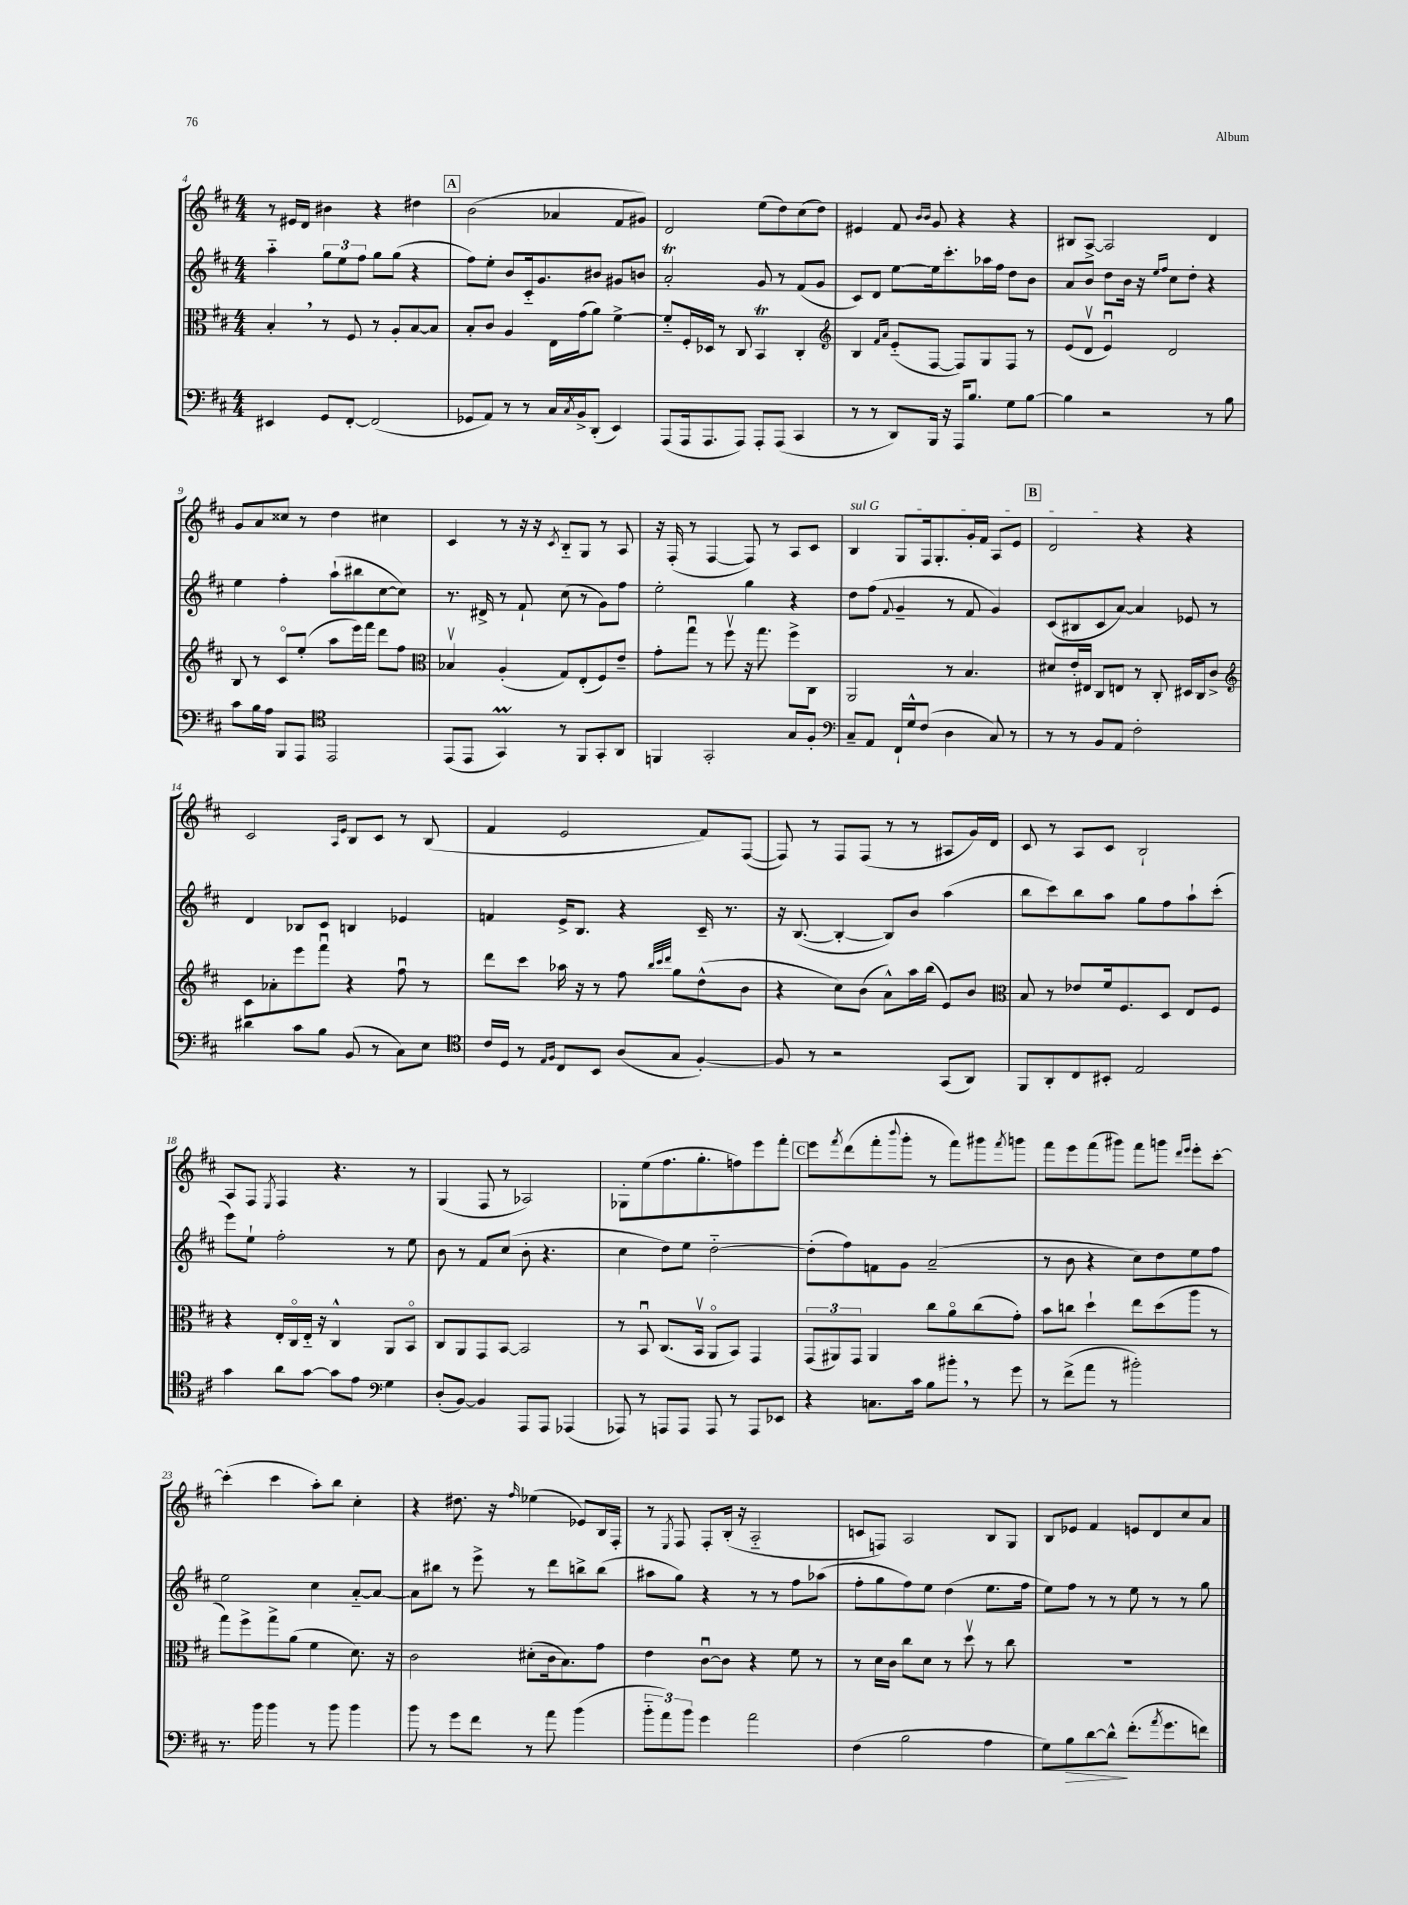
<<
\new StaffGroup <<
\new Staff = "s0" {
    \clef treble \key d \major \numericTimeSignature \time 4/4
    r8 eis'16 d'16 bis'4 r4 dis''4 |
    \mark \markup { \box "A" } b'2( aes'4 fis'8 gis'8) |
    d'2 e''8( d''8) cis''8( d''8) |
    eis'4 fis'8 \grace { b'16 b'16 } g'8 r4 r4 |
    bis8 a8~-> a2 d'4 |
    g'8 a'8 cisis''8 r8 d''4 cis''4 |
    cis'4 r8 r16 r16 \acciaccatura { cis'8 } b8-_ g8 r8 a8 |
    r16 fis16-.( r8 fis4~ fis8) r8 a8 cis'8 |
    \once \override TextSpanner.bound-details.left.text = \markup { \italic "sul G" } b4\startTextSpan g8 fis16 g8.-. g'16-. fis'16 a8 e'8 |
    \mark \markup { \box "B" } d'2\stopTextSpan r4 r4 |
    cis'2 \grace { a16 e'16 } b8 cis'8 r8 b8( |
    fis'4 e'2 fis'8) fis8~( |
    fis8) r8 fis8 fis8( r8 r8 ais8 g'16) d'16 |
    cis'8 r8 a8 cis'8 b2-! |
    a8 fis8 \acciaccatura { e8 } fis4 r4. r8 |
    g4( fis8 r8 aes2) |
    ges8-. e''8( fis''8. g''8.-. f''8) e'''8 fis'''8-. |
    \mark \markup { \box "C" } e'''8 \acciaccatura { fis'''8 } d'''8( fis'''8-. \appoggiatura { b'''8 } g'''8-. r8 fis'''8) gis'''8 \acciaccatura { fis'''8 } g'''8 |
    fis'''8 e'''8 fis'''8( gis'''8) fis'''8 g'''8 \grace { d'''16 e'''16 } e'''8-. cis'''8~-. |
    cis'''4-.( cis'''4 a''8-.) b''8 cis''4-. |
    r4 dis''8. r16 \grace { fis''16 } ees''4( ees'8) b16 fis16-. |
    r8 \acciaccatura { e8 } fis8 fis8-. b16-.( r16 a2-_ |
    c'8 f8) a2 b8 g8 |
    b8 ees'8 fis'4 e'8 d'8 cis''8 a'8 \bar "|." |
}
\new Staff = "s1" {
    \clef treble \key d \major \numericTimeSignature \time 4/4
    a''4-_ \tuplet 3/2 { g''8 e''8 fis''8 } g''8 g''8( r4 |
    \mark \markup { \box "A" } fis''8) e''8-. b'8 cis'16-_ g'8. bis'8 gis'8 b'8 |
    a'2-.\trill g'8 r8 fis'8( g'8 |
    cis'8) d'8 e''8~ e''16 cis'''8.-. aes''16 fis''16 d''8 b'8 |
    a'8 b'8 d''8 b'16 r16 \grace { e''16 fis''16 } cis''8 d''8-. r4 |
    e''4 fis''4-. a''8-!( bis''8 cis''8~ cis''8) |
    r8. dis'16-> r8 fis'8-! cis''8( r8 g'8) fis''8 |
    e''2-. g''4 r4 |
    d''8 fis''8( \appoggiatura { fis'8 } g'4-- r8 fis'8 g'4) |
    \mark \markup { \box "B" } cis'8( bis8 cis'8 a'8~) a'4 ees'8 r8 |
    d'4 bes8 cis'8 b4 ees'4 |
    f'4 e'16-> b8. r4 cis'16-- r8. |
    r16 b8.~( b4~-. b8) b'8 a''4( |
    b''8 cis'''8) b''8 a''8 g''8 fis''8 a''8-! cis'''8-.( |
    e'''8) e''8-! fis''2-. r8 e''8 |
    b'8 r8 fis'8 cis''8( b'8-. r4. |
    cis''4 d''8) e''8 d''2~-_ |
    \mark \markup { \box "C" } d''8-.( fis''8) f'8 g'8 a'2--( |
    r8 b'8 r4 cis''8) d''8 e''8 fis''8 |
    e''2 cis''4 a'8~-_ a'8~ |
    a'8 bis''8 r8 e'''8-> r8 d'''8 b''8-> b''8( |
    ais''8 g''8) r4 r8 r8 fis''8 aes''8( |
    fis''8-. g''8 fis''8) e''8 d''4( e''8. fis''16 |
    e''8) fis''8 r8 r8 e''8 r8 r8 g''8 \bar "|." |
}
\new Staff = "s2" {
    \clef alto \key d \major \numericTimeSignature \time 4/4
    b4-. \breathe r8 fis8 r8 a8-. b8~ b8 |
    \mark \markup { \box "A" } b8-. cis'8 a4 e16 g'16( a'8) fis'4~-> |
    fis'8-_ fis16-. des16 r8 cis8 b,4\trill cis4-. |
    \clef treble b4 \grace { fis'16 a'16 } e'8-_( fis8~ fis8) g8 fis8 r8 |
    e'8( d'8\upbow e'4\downbow) d'2 |
    b8 r8 cis'8\flageolet e''8-.( a''8 e'''16) fis'''16 d'''8 fis''8 |
    \clef alto bes4\upbow a4-.( g8) e8-.( fis8) e'8-- |
    g'8-. g''8\downbow r8 fis''8\upbow r16 g''8. fis''8-> cis8 |
    a,2 r8 b4. |
    \mark \markup { \box "B" } dis'8 e'16-. eis16 cis8 e8 r8 cis8-. dis16 cis16 cis'8-> |
    \clef treble cis'8 aes'8-. e'''8 fis'''8\downbow r4 fis''8\downbow r8 |
    d'''8 cis'''8 aes''16 r16 r8 fis''8 \grace { b''32 cis'''32 d'''32 } g''8 d''8-^( b'8 |
    r4 cis''8) b'8( a'8-^) a''16 b''16( e'8) b'8 |
    \clef alto b8 r8 ees'8 fis'16 fis8. d8 e8 fis8 |
    r4 e16-. cis16\flageolet e16-_ r16 cis4-^ a,8 b,8\flageolet |
    cis8 a,8 g,8 b,8~ b,2 |
    r8 b,8\downbow cis8.( b,16\upbow a,8\flageolet b,8) g,4 |
    \mark \markup { \box "C" } \tuplet 3/2 { g,8( ais,8) g,8 } ais,4 cis''8 a'8\flageolet cis''8( g'8-.) |
    b'8 c''8 d''4-! e''8 d''8( a''8 r8 |
    g''8) fis''8-> g''8-> a'8( fis'4 d'8.) r16 |
    cis'2 dis'8-.( cis'16 b8.) g'8 |
    e'4 cis'8~\downbow cis'8 r4 fis'8 r8 |
    r8 d'16 cis'16 cis''8 d'8 r8 d''8\upbow r8 cis''8 |
    R1 \bar "|." |
}
\new Staff = "s3" {
    \clef bass \key d \major \numericTimeSignature \time 4/4
    eis,4 g,8 fis,8~-. fis,2( |
    \mark \markup { \box "A" } ges,8 a,8) r8 r8 cis16 \acciaccatura { cis8 } b,16-> d,8-.( e,4) |
    a,,8( a,,16 a,,8. a,,8) a,,8-. a,,8( cis,4 |
    r8 r8 d,8) b,,16 r16 a,,16 b8. g8 b8~ |
    b4 r2 r8 b8 |
    cis'8 b16 a16 b,,8 a,,8 \clef tenor e,2 |
    e,8( e,8 g,4\prall) r8 fis,8 g,8-. a,8 |
    f,4 g,2-. g8 fis8-. |
    \clef bass cis8-- a,8 fis,16-! g16-^ fis8( d4 cis8) r8 |
    \mark \markup { \box "B" } r8 r8 b,8 a,8 fis2-. |
    dis'4 cis'8 b8 b,8( r8 cis8) e8 |
    \clef tenor cis'16 d16 r8 \grace { e16 fis16 } cis8 b,8 a8( g8 fis4~-.) |
    fis8 r8 r2 g,8( a,8) |
    fis,8 a,8-. cis8 bis,8-. e2 |
    g'4 a'8 g'8~ g'8 e'8 \clef bass g4 |
    d8-.( b,8~) b,4 a,,8 a,,8 aes,,4( |
    aes,,8) r8 a,,8 a,,8 a,,8 r8 a,,8 ees,8 |
    \mark \markup { \box "C" } r4 c8. cis'16 b8 bis'8-. \breathe r8 g'8 |
    r8 fis'8->( a'8 r8 bis'2-.) |
    r8. b'16 b'4 r8 b'8 b'4 |
    b'8 r8 g'8 fis'8 r8 a'8 b'4( |
    \tuplet 3/2 { b'8-_ a'8) b'8 } g'4 a'2 |
    fis4( b2 a4 |
    g8) b8\> d'8~ d'8-^\! fis'8.-.( \acciaccatura { a'8 } g'8. f'8) \bar "|." |
}
>>
>>
\layout { \context { \Score currentBarNumber = #4 } }
